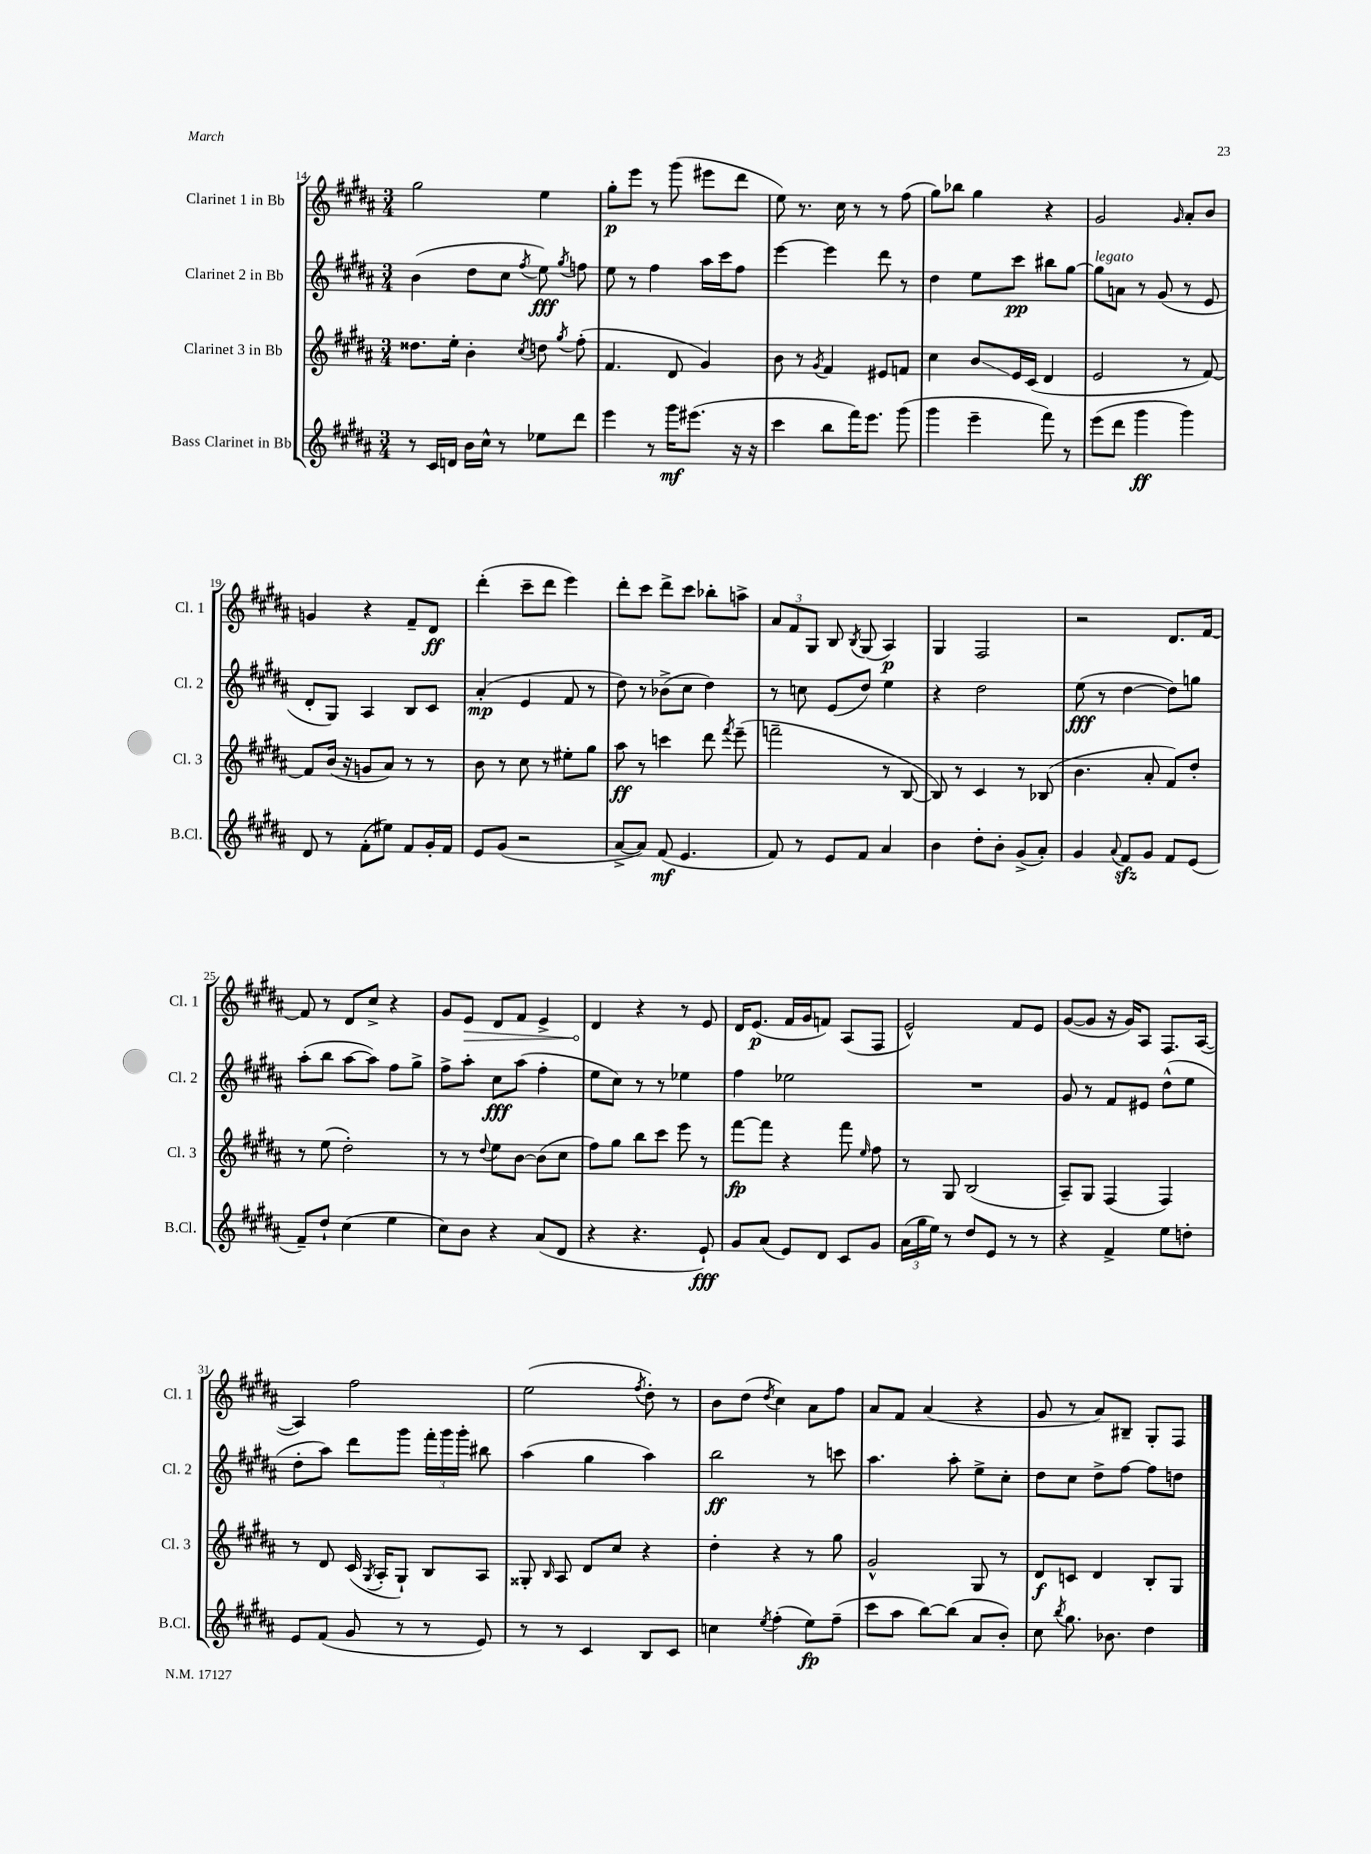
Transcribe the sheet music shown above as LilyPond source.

<<
\new StaffGroup <<
\new Staff = "s0" \with { instrumentName = "Clarinet 1 in Bb" shortInstrumentName = "Cl. 1" } {
    \clef treble \key b \major \numericTimeSignature \time 3/4
    \autoBeamOff gis''2 e''4 |
    gis''8[-.\p e'''8] r8 gis'''8( eis'''8[ dis'''8] |
    e''8) r8. cis''16 r8 r8 fis''8( |
    gis''8[) bes''8] gis''4 r4 |
    gis'2 \grace { gis'16 } ais'8[-. b'8] |
    g'4 r4 fis'8[-- dis'8]\ff |
    dis'''4-.( cis'''8[-- dis'''8] e'''4) |
    dis'''8[-. cis'''8] dis'''8[-> cis'''8] bes''8[-. a''8]-> |
    \tuplet 3/2 { ais'8[ fis'8 gis8] } b8 \acciaccatura { b8 } gis8( ais4\p) |
    gis4 fis2 |
    r2 dis'8.[ fis'16]~ |
    fis'8 r8 dis'8[ cis''8]-> r4 |
    gis'8[ \once \override Hairpin.circled-tip = ##t e'8]\> dis'8[ fis'8] e'4-> |
    dis'4\! r4 r8 e'8 |
    dis'16[ e'8.]\p( fis'16[ gis'16 f'8]) ais8[( fis8] |
    e'2-^) fis'8[ e'8] |
    gis'8[~( gis'8] r16 gis'16[) ais8] fis8.[ ais16]~( |
    ais4) fis''2 |
    e''2( \acciaccatura { fis''8 } dis''8-.) r8 |
    b'8[ dis''8]( \acciaccatura { dis''8 } cis''4) ais'8[ fis''8] |
    ais'8[ fis'8] ais'4( r4 |
    gis'8 r8 ais'8[) bis8]-- gis8[-. fis8] \bar "|." |
}
\new Staff = "s1" \with { instrumentName = "Clarinet 2 in Bb" shortInstrumentName = "Cl. 2" } {
    \clef treble \key b \major \numericTimeSignature \time 3/4
    \autoBeamOff b'4( dis''8[ cis''8] \acciaccatura { fis''8 } e''8\fff) \acciaccatura { gis''8 } f''8 |
    e''8 r8 fis''4 ais''16[ cis'''16 fis''8] |
    e'''4~ e'''4 dis'''8 r8 |
    dis''4 e''8[ cis'''8]\pp bis''8[ gis''8]~ |
    gis''8[^\markup { \italic "legato" } a'8] r8 gis'8( r8 e'8 |
    dis'8[-. gis8]) ais4 b8[ cis'8] |
    ais'4-.\mp( e'4 fis'8 r8 |
    dis''8) r8 bes'8[->( cis''8] dis''4) |
    r8 c''8 e'8[( dis''8]) e''4 |
    r4 dis''2 |
    e''8\fff( r8 dis''4~ dis''8[) g''8] |
    ais''8[-.( b''8] ais''8[~ ais''8]) fis''8[ gis''8]-> |
    fis''8[-> ais''8]-. cis''8[\fff ais''8]( fis''4-. |
    e''8[ cis''8]) r8 r8 ees''4 |
    fis''4 ees''2 |
    R2. |
    gis'8 r8 fis'8[ eis'8] dis''8[-^( e''8] |
    dis''8[-. ais''8]) dis'''8[ gis'''8] \tuplet 3/2 { fis'''16[-. gis'''16 gis'''16]-. } bis''8 |
    ais''4( gis''4 ais''4) |
    b''2\ff r8 c'''8 |
    ais''4. ais''8-. e''8[-> cis''8]-. |
    dis''8[ cis''8] dis''8[-> fis''8]~ fis''8[ d''8] \bar "|." |
}
\new Staff = "s2" \with { instrumentName = "Clarinet 3 in Bb" shortInstrumentName = "Cl. 3" } {
    \clef treble \key b \major \numericTimeSignature \time 3/4
    \autoBeamOff disis''8.[ e''16]-. b'4-. \acciaccatura { cis''8 } d''8 \acciaccatura { gis''8 } fis''8-.( |
    fis'4. dis'8 gis'4) |
    b'8 r8 \acciaccatura { gis'8 } fis'4 eis'8[ f'8] |
    cis''4 b'8[\glissando e'16 cis'16]( dis'4 |
    e'2 r8 fis'8~) |
    fis'8[ b'16]( r16 g'8[ ais'8]) r8 r8 |
    b'8 r8 cis''8 r8 eis''8[-. gis''8] |
    ais''8\ff r8 c'''4 dis'''8 \acciaccatura { fis'''8 } e'''8--( |
    f'''2-- r8 b8~ |
    b8) r8 cis'4 r8 bes8( |
    b'4. ais'8-. fis'8[) dis''8]-. |
    r8 e''8( dis''2-.) |
    r8 r8 \appoggiatura { dis''8 } e''8[ b'8]~ b'8[( cis''8] |
    fis''8[) gis''8] b''8[ cis'''8] e'''8 r8 |
    fis'''8[~\fp fis'''8] r4 fis'''8 \grace { e''16 } fis''8 |
    r8 gis8 b2( |
    ais8[--) gis8] fis4( fis4) |
    r8 dis'8 cis'16( \acciaccatura { gis8 } ais16[-. gis8]-!) b8[ ais8] |
    gisis8-. \grace { b16 } ais8 dis'8[ cis''8] r4 |
    dis''4-. r4 r8 gis''8 |
    gis'2-^ gis8 r8 |
    dis'8[\f c'8] dis'4 b8[-. gis8] \bar "|." |
}
\new Staff = "s3" \with { instrumentName = "Bass Clarinet in Bb" shortInstrumentName = "B.Cl." } {
    \clef treble \key b \major \numericTimeSignature \time 3/4
    \autoBeamOff r8 cis'16[ d'16] b'16[ cis''16]-^ r8 ees''8[ dis'''8] |
    e'''4 r8 gis'''16[\mf eis'''8.]( r16 r16 |
    cis'''4 b''8[ fis'''16) e'''8.] gis'''8( |
    gis'''4 e'''4-- fis'''8) r8 |
    e'''8[( dis'''8] gis'''4\ff gis'''4) |
    dis'8 r8 fis'8[-.( eis''8]) fis'8[ gis'16-. fis'16] |
    e'8[ gis'8]( r2 |
    ais'8[~-> ais'8]) fis'8\mf( e'4. |
    fis'8) r8 e'8[ fis'8] ais'4 |
    b'4 dis''8[-. b'8]-. gis'8[->( ais'8]-.) |
    gis'4 \appoggiatura { ais'8 } fis'8[\sfz gis'8] fis'8[ e'8]( |
    fis'8[--) dis''8]-! cis''4( e''4 |
    cis''8[) b'8] r4 ais'8[( dis'8] |
    r4 r4. e'8-!\fff) |
    gis'8[ ais'8]( e'8[) dis'8] cis'8[ gis'8] |
    \tuplet 3/2 { ais'16[( gis''16 e''16]) } r8 dis''8[ e'8] r8 r8 |
    r4 fis'4-> e''8[ d''8]-. |
    e'8[ fis'8]( gis'8 r8 r8 e'8) |
    r8 r8 cis'4 b8[ cis'8] |
    c''4 \acciaccatura { e''8 } fis''4-.( e''8[\fp) fis''8]--( |
    cis'''8[ ais''8] b''8[~) b''8]( ais'8[ b'8]-.) |
    cis''8 \acciaccatura { b''8 } gis''8. bes'8. dis''4 \bar "|." |
}
>>
>>
\layout { \context { \Score currentBarNumber = #14 } }
